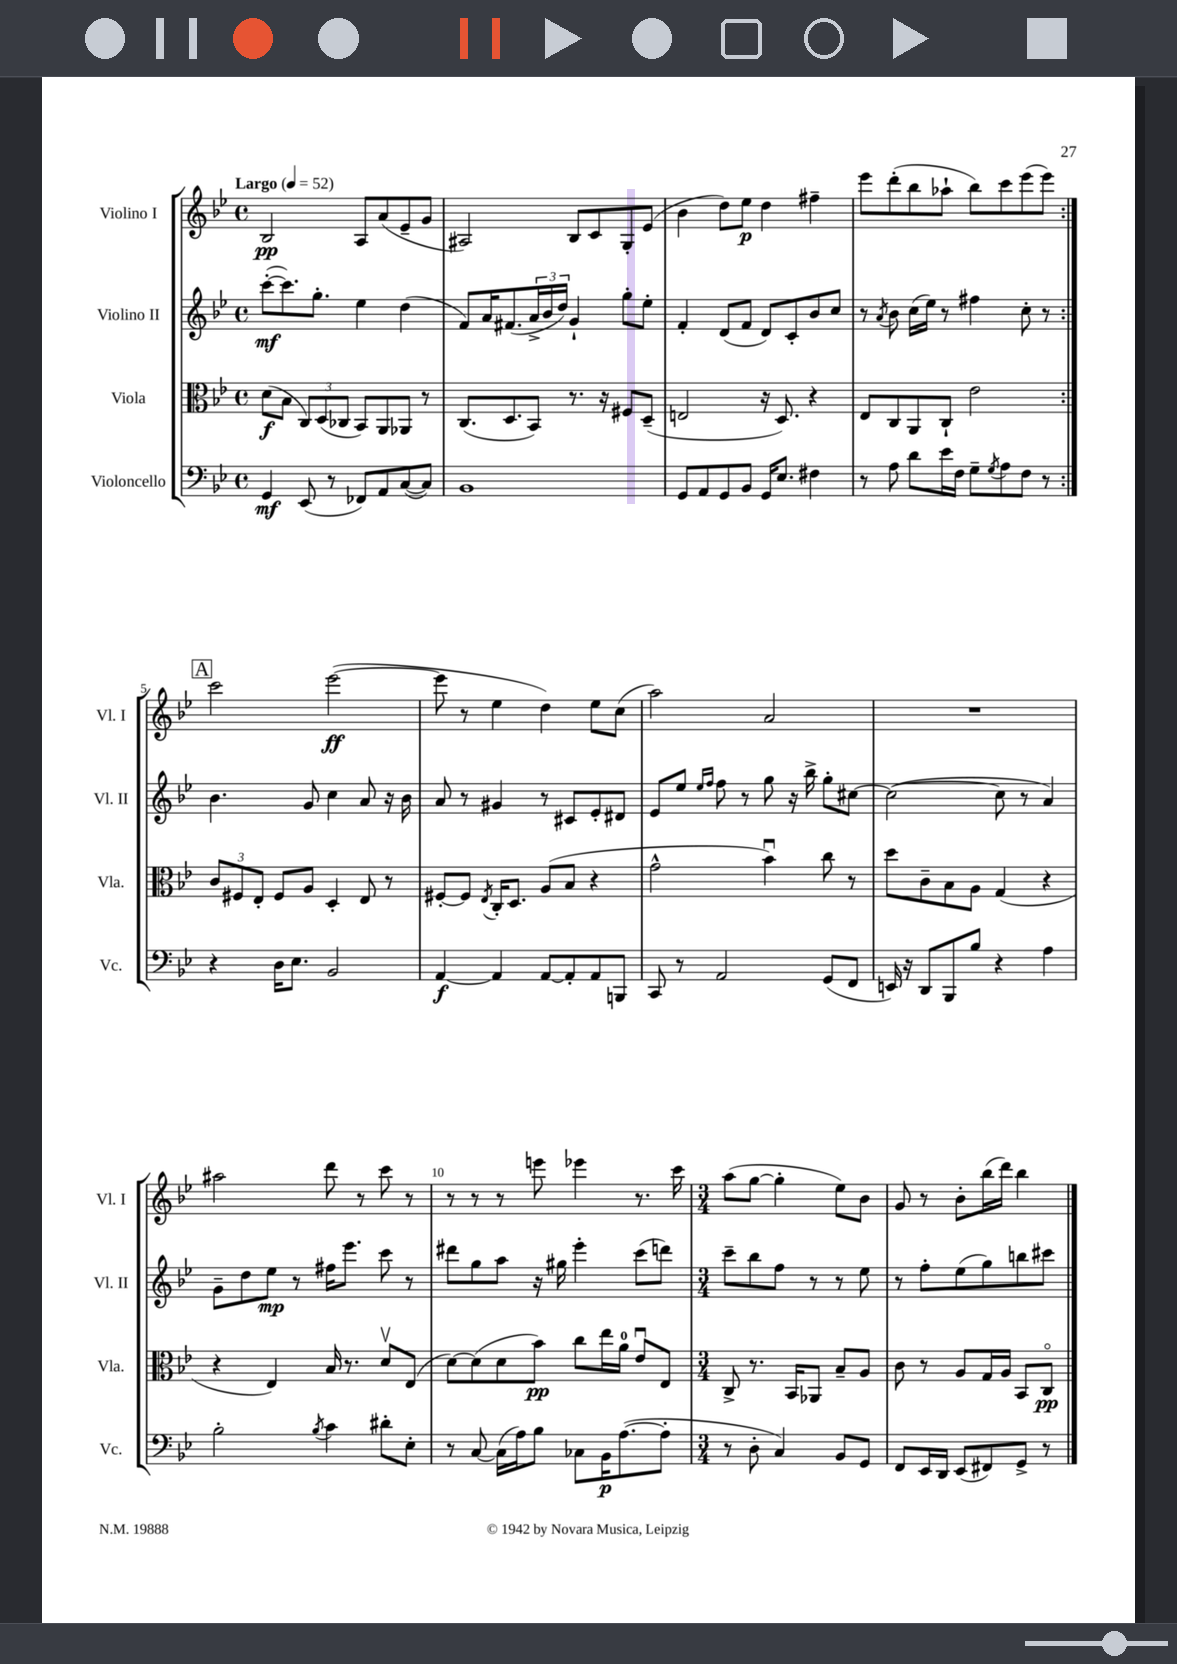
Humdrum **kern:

**kern	**kern	**kern	**kern
*staff4	*staff3	*staff2	*staff1
*clefF4	*clefC3	*clefG2	*clefG2
*k[b-e-]	*k[b-e-]	*k[b-e-]	*k[b-e-]
*M4/4	*M4/4	*M4/4	*M4/4
*met(c)	*met(c)	*met(c)	*met(c)
*MM52	*MM52	*MM52	*MM52
4GG/	(8d\L	([8ccc'\L	2B-/
.	8B-\J	8.ccc\])	.
(8EE-/	12C/L)	.	.
.	.	8.gg'\J	.
.	(12D/	.	.
8r	.	.	.
.	12C-/J	.	.
8FF-/L)	8BB-/L)	4ee-\	8A/L
8AA/	8AA/	.	(8a/
([8C/	8AA-/J	(4dd\	8e-~/
8C/]J)	8r	.	8g/J
=	=	=	=
1BB-	(8.C/L	8f/L)	2A#/)
.	.	16a/K	.
.	8.D/	(8.f#/	.
.	8BB-/J)	24a^/L	.
.	.	24b-/	.
.	.	24dd/JJ)	.
.	8.r	4g`/	8B-/L
.	.	.	8c/
.	16r	.	.
.	8F#/L	8gg'\L	8G'/
.	(8D~/J	8ee-'\J	(8e-/J
=	=	=	=
8GG/L	2E/	4f'/	4b-\
8AA/	.	.	.
8GG/	.	(8d/L	8dd\L)
8BB-/J	.	8f/J	8ee-\J
16GG/LK	16r	8d/L)	4dd\
8.E-/J	8.D/)	.	.
.	.	8c'/	.
4F#\	4r	8b-/	4ff#~\
.	.	8cc/J	.
=	=	=	=
8r	8E-/L	8r	8eee-\L
.	.	8qa/	.
8A\	8C/	8b-\	(8ddd'\
8d\L	8AA/	(16cc\LL	8bb-\
.	.	16ee-\JJ)	.
16e-\L	8C`/J	8r	8aa-`\J
16F\JJ	.	.	.
8G~\L	2e-\	4ff#\	8bb-\L)
8qG/	.	.	.
8A\	.	.	8ccc\
8F\J	.	8cc'\	(8eee-\
8r	.	8r	8eee-\J)
=:|!	=:|!	=:|!	=:|!
4r	12c/L	4.b-\	2ccc\
.	12F#/	.	.
.	12E-'/J	.	.
16D\LK	8F#/L	.	.
8.E-\J	.	.	.
.	8A/J	8g/	.
2BB-/	4D'/	4cc\	([2eee-\
.	8E-/	8a/	.
.	8r	16r	.
.	.	16b-\	.
=	=	=	=
[4AA/	[8F#'/L	8a/	8eee-\]
.	8F#/]J	8r	8r
.	8qE-/	.	.
4AA/]	16C'/LK	4g#/	4ee-\
.	8.D/J	.	.
[8AA/L	(8A/L	8r	4dd\)
8AA'/]	8B-/J	8c#/L	.
8AA/	4r	8e-'/	8ee-\L
8BBB/J	.	8d#/J	(8cc\J
=	=	=	=
8CC/	2g^^\	8e-/L	2aa\)
8r	.	8ee-/J	.
.	.	16qqee-/LL	.
.	.	16qqff/JJ	.
2AA/	.	8ff\	.
.	.	8r	.
.	4b-u\)	8gg\	2a/
.	.	16r	.
.	.	16bb-^\	.
(8GG/L	8cc\	8gg'\L	.
8FF/J	8r	[8cc#\J	.
=	=	=	=
16EE/)	8dd\L	(2cc#\_	1r
16r	.	.	.
8DD/L	8c~\	.	.
8BBB-/	8B-\	.	.
8B-/J	8A\J	.	.
4r	(4G/	8cc#\]	.
.	.	8r	.
4A\	4r	4a/)	.
=	=	=	=
2B-'\	4r	8g~\L	2aa#\
.	.	8dd\	.
.	4E-/)	8ee-\J	.
.	.	8r	.
8qB-/	.	.	.
4c\	16B-/	16ff#\LK	8ddd\
.	8.r	8.eee-\J	.
.	.	.	8r
8d#'\L	8dv/L	8ccc\	8ccc\
8E-'\J	(8E-/J	8r	8r
=	=	=	=
8r	[8d\L)	8ddd#\L	8r
[8C/	(8d\]	8gg\	8r
(16C\]LL	8d\	8aa\J	8r
16A\J)	.	.	.
8B-\J	8b-\J)	16r	8eee\
.	.	16gg#\	.
8C-\L	8cc\L	4eee-'\	4eee-\
16BB-\K	16ee-\L	.	.
([8.A\	16a\JJ	.	.
.	8e-u/L	(8ccc\L	8.r
8A'\]J	8E-/J	8ddd\J)	.
.	.	.	16ccc\
=	=	=	=
*M3/4	*M3/4	*M3/4	*M3/4
8r	8C^/	8ccc~\L	(8aa\L
8D'\	8.r	8bb-\	[8gg\J
4C/)	.	8ff\J	4gg'\]
.	16BB-/LK	.	.
.	8AA-/J	8r	.
8BB-/L	8B-~/L	8r	8ee-\L)
8GG/J	8A/J	8ee-\	8b-\J
=	=	=	=
8FF/L	8c\	8r	8g/
16EE-/L	8r	8ff'\L	8r
16DD/JJ	.	.	.
(8EE-/L	8A/L	(8ee-\	8b-'\L
8FF#/)	16G/L	8gg\)	(16bb-\L
.	16A/JJ	.	16ddd\JJ)
8GG^/J	8BB-/L	8bb\	4bb-\
8r	8Co/J	8ccc#\J	.
==	==	==	==
*-	*-	*-	*-
